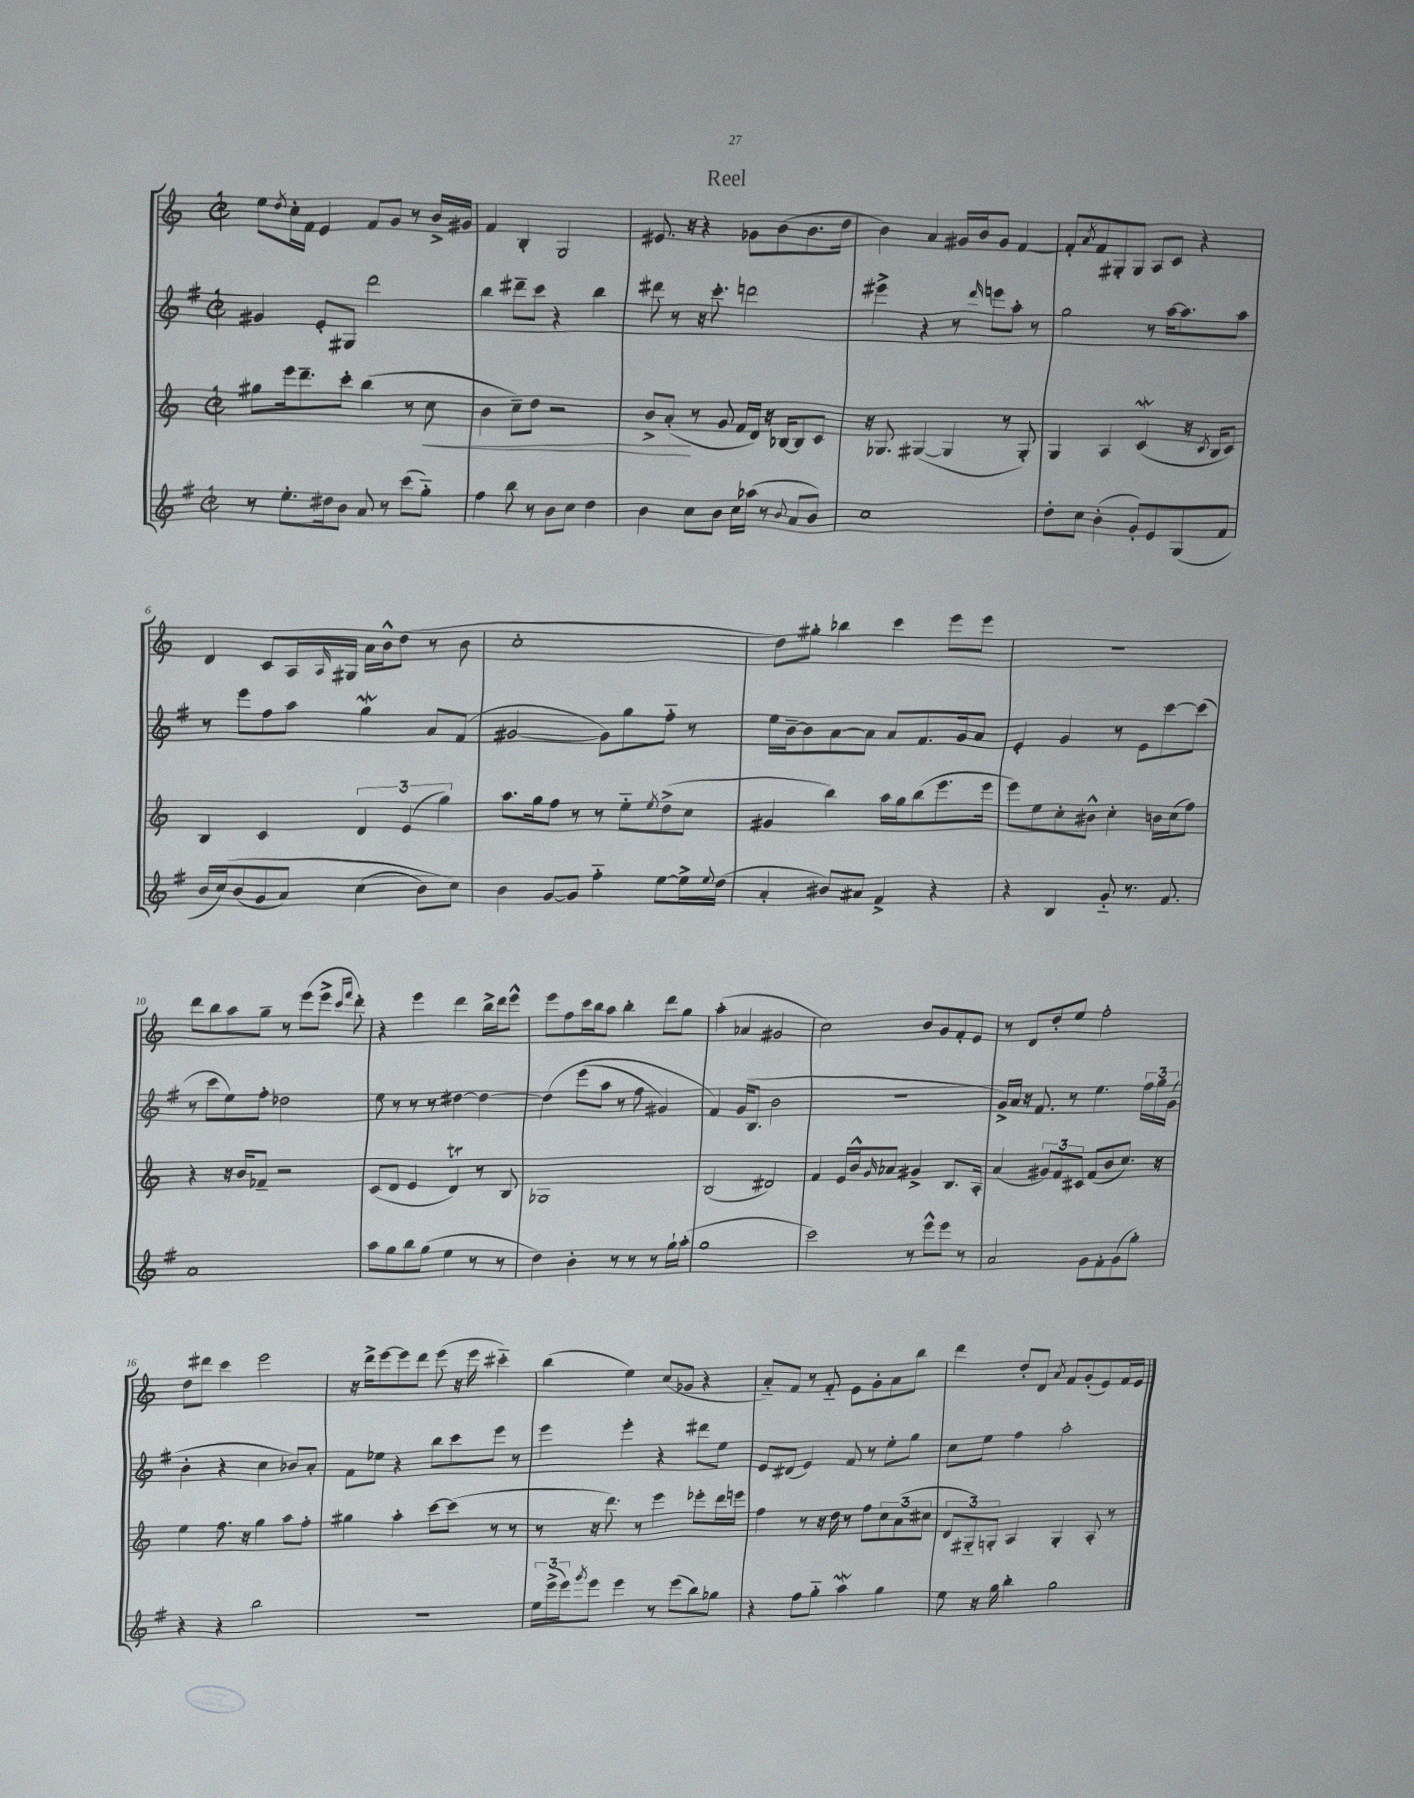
\header { title = "Reel" }
<<
\new StaffGroup <<
\new Staff = "s0" {
    \clef treble \key c \major \defaultTimeSignature \time 2/2
    e''8 \acciaccatura { d''8 } c''16-. f'16 e'4 f'8 g'8 r8 b'16-> gis'16 |
    f'4 b4-. g2 |
    eis'8. r16 r4 ges'8 b'8( b'8. d''16 |
    b'4) a'4 gis'16 b'16 gis'8 f'4~ |
    f'8-. \acciaccatura { a'8 } f'8 gis8-. gis8 a8 c'8 r4 |
    d'4 c'8 a16 \grace { a16 } gis16 a'16 b'16-^ d''8( r8 b'8 |
    c''1-. |
    d''8) gis''8-. bes''4 c'''4 e'''8 e'''8 |
    R1 |
    d'''8 b''8 a''8 g''8-- r8 e'''8( e'''8-> \grace { c'''16 f'''16 } d'''8-.) |
    r4 e'''4 d'''4 b''16-> d'''16 e'''8-^ |
    e'''8 f''8 c'''16 b''16 a''8 b''4-. d'''8 g''8 |
    a''4-.( aes'4 gis'2 |
    c''2) b'8 g'8 f'8-. e'8 |
    r8 d'8 d''8-. e''8 f''2-. |
    d''8 dis'''8 c'''4 e'''2 |
    r16 d'''16-> e'''8~ e'''8 d'''8 e'''8( r16 e'''16 cis'''4-_) |
    b''4( e''4) c''8( ges'8 r4 |
    a'8-_) f'8 r8 f'8-_ e'8 g'8-. a'8 b''8 |
    d'''4 d''8-. d'8 \acciaccatura { a'8 } f'8 g'8-.( e'8) f'16 e'16 \bar "|." |
}
\new Staff = "s1" {
    \clef treble \key g \major \defaultTimeSignature \time 2/2
    gis'4 e'8-. gis8 d'''2 |
    b''4 dis'''8-- c'''8 r4 b''4 |
    dis'''8 r8 r16 c'''8.-. d'''2 |
    eis'''4-> r4 r8 \grace { d'''16 } e'''8 a''8-. r8 |
    g''2 r8 a''16~ a''8. a''8 |
    r8 e'''8 fis''8 a''8 g''4\mordent a'8 fis'8( |
    gis'2~ gis'8) g''8 fis''8-_ r8 |
    e''16 b'16~-- b'8 a'8~ a'8 a'8 fis'8. g'16 a'8 |
    e'4-. g'4 r8 e'8 c'''8~ c'''8( |
    r8 c'''8 e''8) fis''8-. des''2 |
    e''8 r8 r8 r8 dis''4~ dis''4~ |
    dis''4\( e'''8( a''8 r8 fis''8 gis'4) |
    fis'4\) g'16( b8. b'2 |
    r1 |
    g'16->) a'16 r16 fis'8. r8 e''4. \tuplet 3/2 { fis''16 g''16 g'16( } |
    b'4-. r4 c''4 bes'8) a'8-. |
    fis'8 ees''8 r4 b''8 c'''8 e'''8 r8 |
    e'''4 e'''4-. r4 dis'''8 e''8 |
    e'8 dis'8( e'4) fis'8 r8 e''8-. g''8 |
    c''8 e''8 fis''4 a''2-. \bar "|." |
}
\new Staff = "s2" {
    \clef treble \key c \major \defaultTimeSignature \time 2/2
    gis''8 e'''16 d'''8.-- c'''8-. b''4( r8 c''8\< |
    b'4 c''8--) d''8 r2 |
    b'8-> a'8-.\!( r8 g'8 f'16 d'16) r16 bes16~ bes8 c'8 |
    r16 ges8. gis4~( gis4 r8 gis8-.) |
    g4 a4 c'4\mordent( r16 \acciaccatura { c'8 } b16 c'8) |
    b4 c'4 \tuplet 3/2 { d'4 e'4( g''4) } |
    a''8. g''16 f''8 r8 r8 e''8-_ \acciaccatura { e''8 } d''8->( c''8 |
    gis'4 b''4) a''16 g''16 b''8( e'''8. e'''16 |
    e'''8) e''8 c''8-. bis'8-^ c''4-. b'16 c''16( f''8) |
    r4 r16 b'16 fes'8-- r2 |
    c'8( d'8 e'4 d'4\trill) r8 b8 |
    ges1 |
    b2( dis'2) |
    f'4 e'16 b'16-^ \grace { g'16 } aes'8 gis'4-> b8. a16-. |
    a'4( \tuplet 3/2 { gis'8) f'8 cis'8 } f'8( b'8 c''8.) r16 |
    e''4 f''8. r16 g''4 a''8 f''8-. |
    gis''4 a''4-. c'''8~ c'''8( r8 r8 |
    r8 r16 d'''8.) r8 e'''4 ees'''8-. d'''16 e'''16 |
    f''4 r8 r16 d''16 r8 f''8 \tuplet 3/2 { c''8 a'8( cis''8 } |
    \tuplet 3/2 { d'8 gis8-_) g8-. } a4 g4-. a8-. r8 \bar "|." |
}
\new Staff = "s3" {
    \clef treble \key g \major \defaultTimeSignature \time 2/2
    r8 e''8.-. dis''16 b'8 a'8 r8 c'''8( g''8-_) |
    fis''4 b''8 r8 b'8 c''8 d''4 |
    b'4 c''8 b'8 c''16 aes''16( r8 \appoggiatura { b'8 } a'8 b'8) |
    c''1 |
    d''8-. c''8 b'4-.( g'8-.) e'8 g8( fis'8 |
    b'16 c''16)\( b'8( g'8 a'8) c''4( b'8) c''8\) |
    b'4 g'8~ g'8 fis''4-_ e''8~ e''16-> \appoggiatura { e''8 } d''16( |
    a'4-. bis'8) ais'8 fis'4-> r4 |
    r4 b4 g'8-_ r8. fis'8. |
    a'1 |
    a''8 g''8 b''8 g''8( e''4 r8 r8 |
    d''4) b'4-. r8 r8 r8 g''16-! a''16-.( |
    g''1 |
    c'''2) r8 e'''8-^ e'''8 r8 |
    a'2 g'8 fis'8-. g'8( g''8-.) |
    r4 r4 b''2 |
    R1 |
    \tuplet 3/2 { e''16 e'''16->( e'''16) } \acciaccatura { g'''8 } e'''8 e'''4 r8 e'''8( b''8) ges''8 |
    r4 fis''8 g''8-_ a''4\mordent g''4 |
    e''8 r16 g''16 b''4-. g''2 \bar "|." |
}
>>
>>
